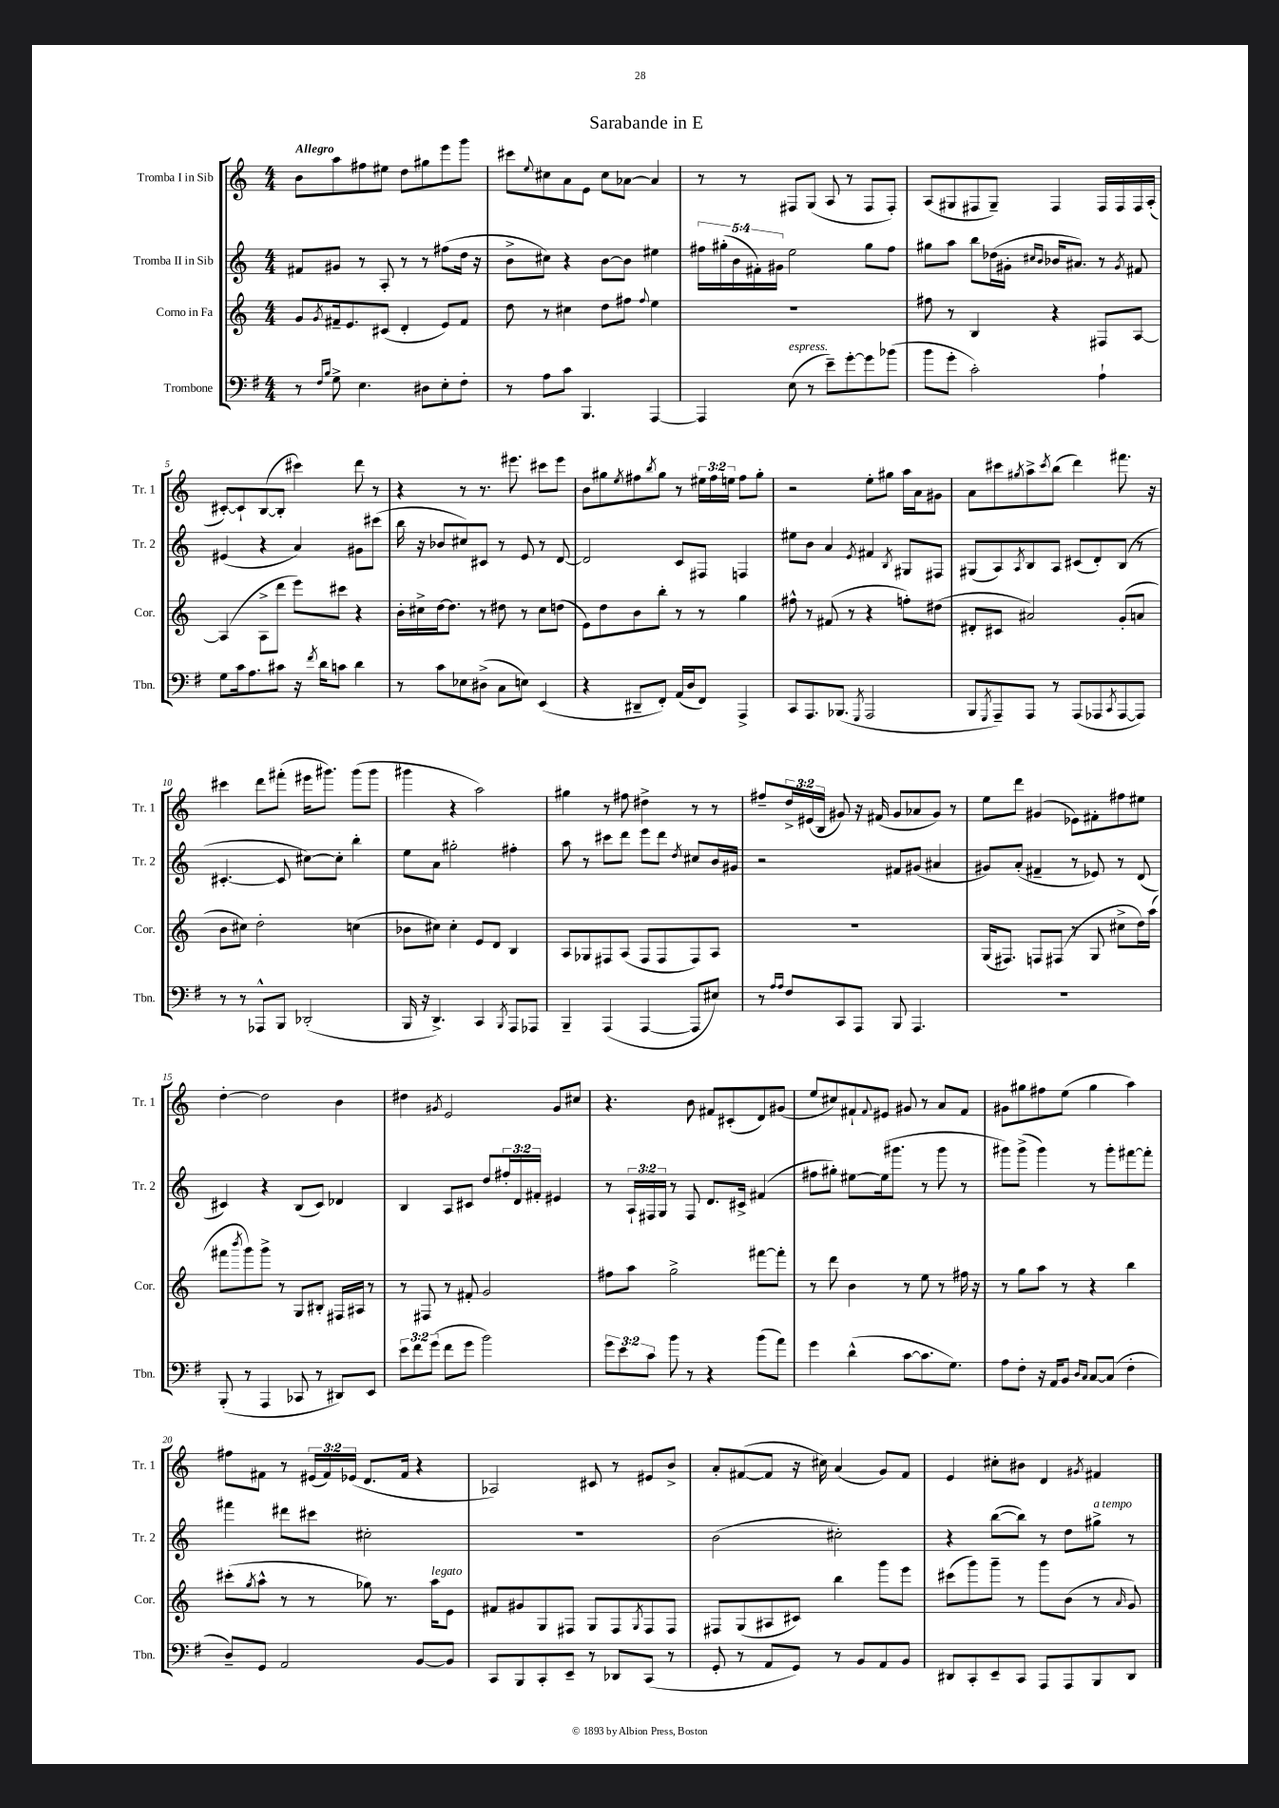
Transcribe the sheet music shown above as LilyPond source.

\header { title = "Sarabande in E" }
<<
\new StaffGroup <<
\new Staff = "s0" \with { instrumentName = "Tromba I in Sib" shortInstrumentName = "Tr. 1" } {
    \clef treble \key c \major \numericTimeSignature \time 4/4 \override Staff.TupletNumber.text = #tuplet-number::calc-fraction-text \tempo "Allegro"
    b'8 a''8 fis''8 eis''8 d''8 gis''8 e'''8 g'''8 |
    cis'''8 \appoggiatura { e''8 } cis''8 a'8 e'8 cis''8 aes'8~ aes'4 |
    r8 r8 fis8 g8( a8 r8 fis8 fis8-.) |
    a8( gis8 fis8 gis8--) fis4 fis16 fis16 fis16 a16-.( |
    cis'8~-.) cis'8-! b8~( b8-. cis'''4) d'''8 r8 |
    r4 r8 r8. eis'''8. cis'''8 eis'''8 |
    b'8 gis''8 \acciaccatura { e''8 } fis''8 \acciaccatura { b''8 } gis''8 r8 \tuplet 3/2 { eis''16 fis''16 e''16 } fis''8 gis''8-. |
    r2 e''8-. gis''8 a''16 a'16 gis'8 |
    a'8 cis'''8 \acciaccatura { gis''8 } a''8-> \acciaccatura { cis'''8 } b''8( d'''4) fis'''8. r16 |
    cis'''4 d'''8 fis'''8-.( eis'''16 gis'''8.) gis'''8( gis'''8 |
    gis'''4 r4 a''2) |
    gis''4 r8 fis''8 dis''4-> r8 r8 |
    fis''8-- \tuplet 3/2 { d''16-> eis'16( b16 } gis'8) r16 fis'16( gis'8 aes'8 gis'8) r8 |
    e''8 d'''8 gis'4( ees'8) fis'8-. fis''8 eis''8 |
    d''4~-. d''2 b'4 |
    dis''4 \acciaccatura { gis'8 } e'2 gis'8 cis''8 |
    r4. b'8 fis'8 cis'8-.( d'8) gis'8( |
    e''8 cis''8) fis'8-! \appoggiatura { fis'8 } eis'8 gis'8 r8 a'8 fis'8 |
    gis'8 gis''8 fis''8 e''8( gis''4 a''4) |
    fis''8 fis'8 r8 \tuplet 3/2 { eis'16( fis'16) ees'16( } d'8. fis'16 r4 |
    aes2) cis'8 r8 eis'8 b'8-> |
    a'8-. fis'8~( fis'8 r16 cis''16) a'4( g'8) fis'8 |
    e'4 cis''8-. bis'8 d'4 \acciaccatura { gis'8 } fis'4 \bar "|." |
}
\new Staff = "s1" \with { instrumentName = "Tromba II in Sib" shortInstrumentName = "Tr. 2" } {
    \clef treble \key c \major \numericTimeSignature \time 4/4 \override Staff.TupletNumber.text = #tuplet-number::calc-fraction-text
    fis'8 gis'8 r8 a8-. r8 r8 fis''8( d''16 r16 |
    b'8-> cis''8) r4 b'8~ b'8 eis''4 |
    \tuplet 5/4 { fis''16 gis''16-.( b'16 fis'16-.) gis'16 } e''2 gis''8 fis''8 |
    gis''8 a''8 b''8 des''16( gis'16-. \grace { cis''16 b'16 } bes'16 ais'8.) r8 \acciaccatura { gis'8 } fis'8 |
    eis'4( r4 a'4) gis'8 cis'''8( |
    b''16 r16 bes'8 cis''8) cis'8 r8 e'8 r8 d'8~ |
    d'2 c'8 fis8 f4 |
    eis''8 b'8 a'4 \acciaccatura { e'8 } fis'4 \acciaccatura { b8 } gis8 fis8 |
    gis8( a8) \acciaccatura { a8 } b8 a8 cis'8( d'8-.) b8( r8 |
    cis'4.~-. cis'8 cis''8~) cis''8-. b''4-. |
    e''8 a'8 gis''2-. fis''4-. |
    a''8 r8 cis'''8 d'''8 e'''8 d'''8 \acciaccatura { d''8 } cis''8 b'16 gis'16 |
    r2 fis'8 gis'8( ais'4 |
    gis'8) a'8-.( fis'4-- r8 ees'8) r8 d'8( |
    cis'4) r4 b8( cis'8) des'4 |
    b4 a8 cis'8 d''8 \tuplet 3/2 { fis''16-. d'16 fis'16-. } eis'4 |
    r8 \tuplet 3/2 { a16-! fis16 g16 } r8 fis8 d'8. cis'16-> fis'4( |
    fis''8 gis''8-.) eis''8~ eis''16( gis'''8. r8 gis'''8 r8 |
    gis'''8) gis'''8->( gis'''4) r8 gis'''8-. fis'''8~ fis'''8-. |
    fis'''4 dis'''8 cis'''8 cis''2-. |
    R1 |
    b'2( cis''2-.) |
    r4 b''8~( b''8) r8 d''8 gis''8->^\markup { \italic "a tempo" } r8 \bar "|." |
}
\new Staff = "s2" \with { instrumentName = "Corno in Fa" shortInstrumentName = "Cor." } {
    \clef treble \key c \major \numericTimeSignature \time 4/4
    g'8 \acciaccatura { g'8 } fis'16-- e'8. cis'8( d'4-. e'8) fis'8 |
    d''8 r8 cis''4 d''8 fis''8 \appoggiatura { fis''8 } e''4 |
    R1 |
    fis''8 r8 b4 r4 fis8 a8~ |
    a4( a8-> d'''8 e'''8) cis'''8 r4 |
    b'16-. cis''16-> d''16~ d''8. r8 dis''8 r8 cis''8 d''8( |
    e'8) d''8 b'8 b''8-. r8 r8 g''4 |
    fis''8-^ r8 fis'8( r8 r4 f''8-.) dis''8( |
    dis'8-. cis'8 ais'2) g'8-.( a'8 |
    b'8 cis''8) d''2-. c''4( |
    bes'8 cis''8) cis''4-. e'8 d'8 b4 |
    a8 ges8 fis8 a8( fis8 fis8 fis8) a8 |
    R1 |
    g16( fis8.) f8 fis8( r8 g8 cis''8-> d''16) a''16( |
    fis'''8 \acciaccatura { b'''8 } g'''8) g'''8-> r8 g8 bis8-. fis16 ais16 r8 |
    r8 fis8 r8 fis'8-. g'2 |
    fis''8 a''8 g''2-> fis'''8~ fis'''8-. |
    r8 d'''8 b'4 r8 e''8 r8 fis''16 r16 |
    r8 g''8 a''8 r8 r4 b''4 |
    cis'''8-.( \acciaccatura { g''8 } a''8-^ r8 r8 ges''8) r8. a''16^\markup { \italic "legato" } e'8 |
    fis'8 gis'8 g8 fis8 g8 fis8 \acciaccatura { g8 } fis8 fis8 |
    fis8 g8( ais8 cis'8) b''4 g'''8 e'''8 |
    cis'''8( g'''8) g'''8-- r8 g'''8 b'8( r8 \grace { a'16 } g'8) \bar "|." |
}
\new Staff = "s3" \with { instrumentName = "Trombone" shortInstrumentName = "Tbn." } {
    \clef bass \key g \major \numericTimeSignature \time 4/4 \override Staff.TupletNumber.text = #tuplet-number::calc-fraction-text
    r8 \grace { fis16 b16 } g8-> e4. dis8 e8-. fis8-. |
    r8 a8 c'8 b,,4. a,,4~ |
    a,,4 e8^\markup { \italic "espress." }( r8 e'8--) g'8~-. g'8 bes'8( |
    b'8 g'8-. c'2-.) a4-! |
    g8 c'16 a8. cis'8 r16 \acciaccatura { fis'8 } d'16 c'8 d'4 |
    r8 c'8 ees8 dis8->( c8 e8) e,4( |
    r4 dis,8-- fis,8-.) a,16( d16 fis,8) a,,4-> |
    c,8 a,,8. bes,,8.( \acciaccatura { g,,8 } a,,2 |
    b,,8 \acciaccatura { g,,8 } a,,8--) a,,8 r8 a,,8( aes,,8 \acciaccatura { c,8 } aes,,8~ aes,,8) |
    r8 r8 aes,,8-^ b,,8 des,2-.( |
    b,,16 r16 d,4.->) c,4 \acciaccatura { b,,8 } a,,8 aes,,8 |
    b,,4-- a,,4( a,,4~ a,,8 eis8) |
    r8 \grace { a16 a16 } fis8 c,8 a,,8 b,,8 a,,4. |
    R1 |
    b,,8-.( r8 a,,4 ces,8 r8 dis,8) e,8 |
    \tuplet 3/2 { e'8 fis'8 g'8( } fis'8 g'8 b'2) |
    \tuplet 3/2 { g'8 e'8 c'8 } b'8 r8 r4 b'8( a'8) |
    g'4 d'4-^( c'8~ c'8. g8.) |
    a8 fis8-. r16 a,16 b,8 \grace { d16 c16 } c8~ c8( fis4-. |
    d8--) g,8 a,2 b,8~ b,8 |
    c,8 b,,8 c,8-. e,8-- r8 des,8 c,8( r8 |
    g,8-. r8 a,8 g,8) r8 b,8 a,8 b,8 |
    dis,8 c,8-. e,8-- c,8 a,,8 a,,8 b,,8 dis,8 \bar "|." |
}
>>
>>
